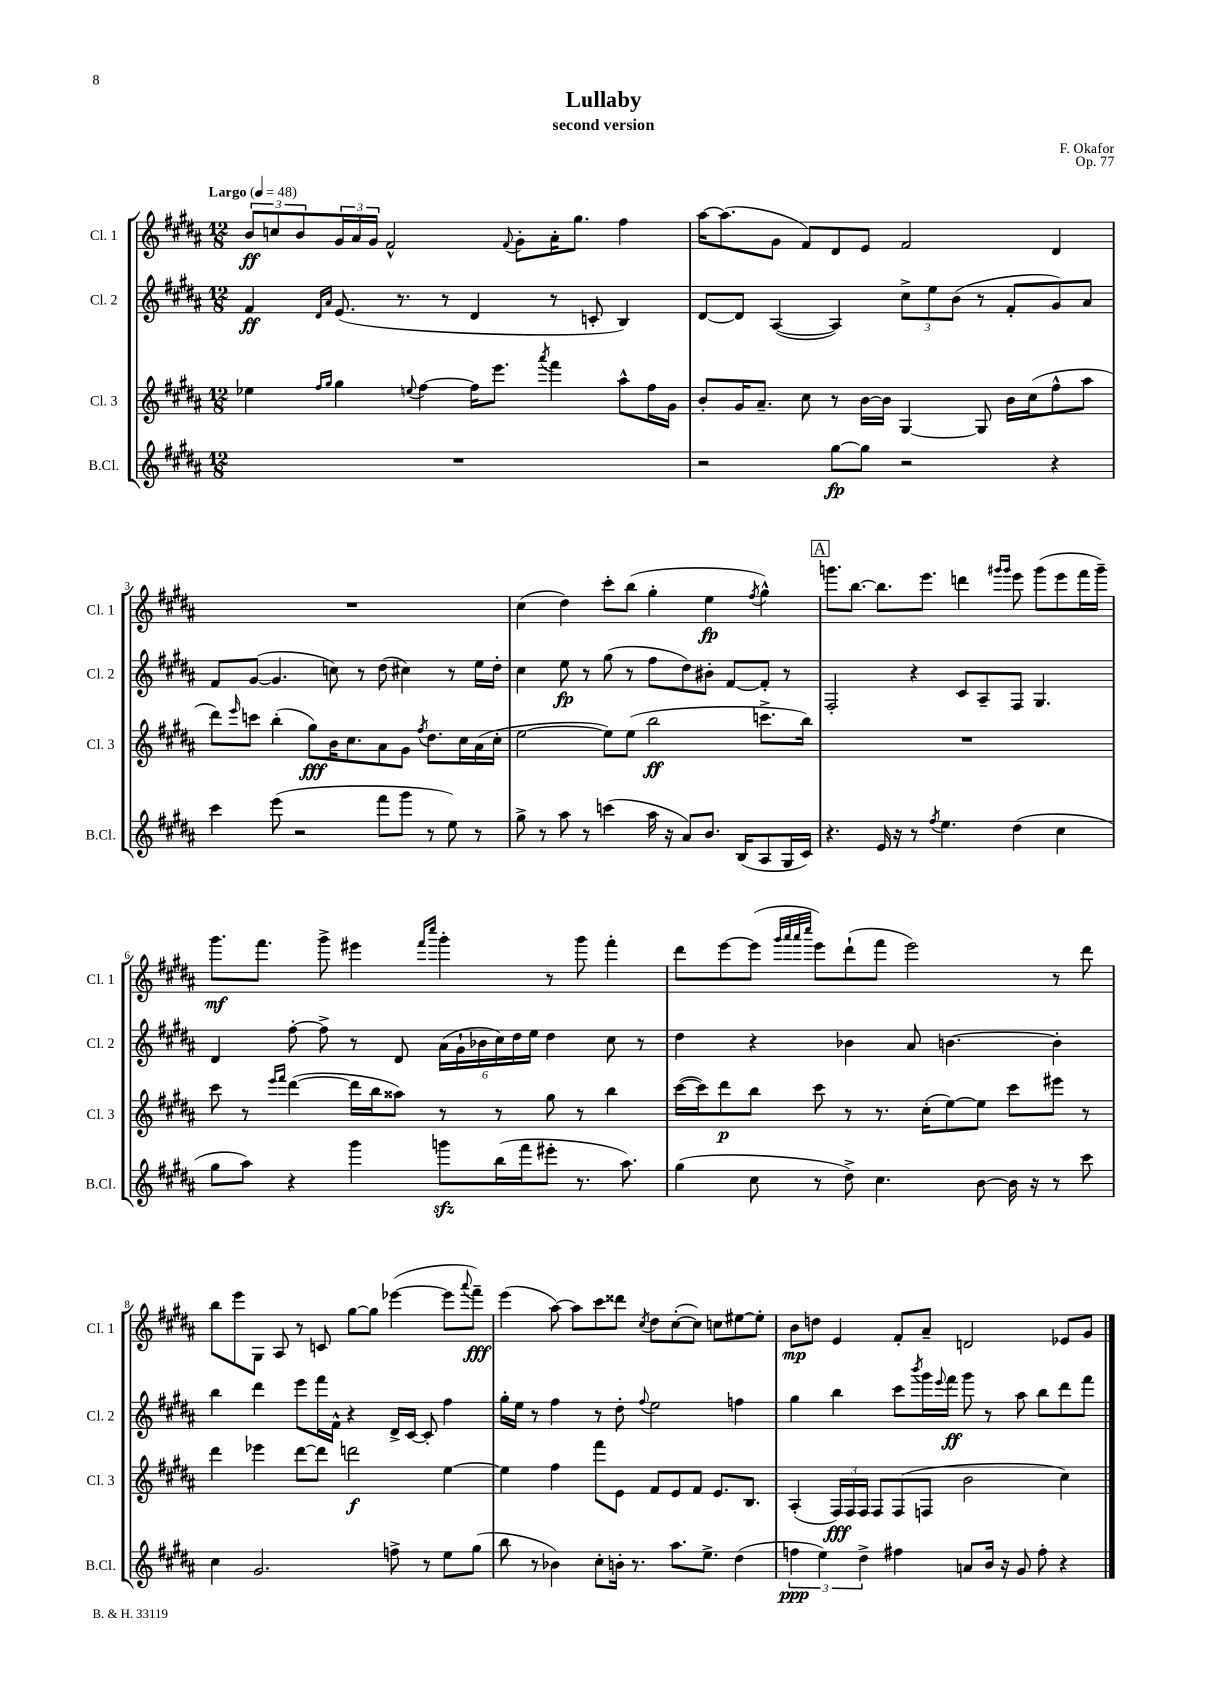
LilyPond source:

\header { title = "Lullaby" composer = "F. Okafor" subtitle = "second version" opus = "Op. 77" }
<<
\new StaffGroup <<
\new Staff = "s0" \with { instrumentName = "Cl. 1" shortInstrumentName = "Cl. 1" } {
    \clef treble \key b \major \numericTimeSignature \time 12/8 \tempo "Largo" 4 = 48
    \tuplet 3/2 { b'8\ff c''8 b'8 } \tuplet 3/2 { gis'16 ais'16 gis'16 } fis'2-^ \appoggiatura { fis'8 } gis'8-. ais'16-. gis''8. fis''4 |
    ais''16~ ais''8.( gis'8 fis'8) dis'8 e'8 fis'2 dis'4 |
    R1. |
    cis''4( dis''4) cis'''8-. b''8( gis''4-. e''4\fp \acciaccatura { fis''8 } gis''4-^) |
    \mark \markup { \box "A" } g'''8. b''8.~ b''8. e'''8. d'''4 \grace { gis'''16 gis'''16 } e'''8 gis'''8( e'''8 fis'''16 gis'''16--) |
    gis'''8.\mf fis'''8. gis'''8-> eis'''4 \grace { fis'''16 cis''''16 } gis'''4-. r8 gis'''8 fis'''4-. |
    dis'''8 e'''8~ e'''8( \grace { gis'''32 ais'''32 ais'''32 cis''''32 } e'''8) dis'''8-!( fis'''8 e'''2) r8 dis'''8 |
    b''8 e'''8 gis8 ais8 r8 c'8 gis''8~ gis''8 ees'''4~( ees'''8 \appoggiatura { ais'''8 } fis'''8--\fff) |
    e'''4( ais''8~) ais''8 cis'''8 disis'''8 \acciaccatura { cis''8 } dis''8 cis''8~-.( cis''8) c''8 eis''8~ eis''8-. |
    b'8\mp d''8 e'4 fis'8-. ais'8-- d'2 ees'8 gis'8 \bar "|." |
}
\new Staff = "s1" \with { instrumentName = "Cl. 2" shortInstrumentName = "Cl. 2" } {
    \clef treble \key b \major \numericTimeSignature \time 12/8
    fis'4\ff \grace { dis'16 ais'16 } e'8.( r8. r8 dis'4 r8 c'8-. b4) |
    dis'8~ dis'8 ais4~( ais4) \tuplet 3/2 { cis''8-> e''8 b'8( } r8 fis'8-. gis'8) ais'8 |
    fis'8 gis'8~( gis'4. c''8) r8 dis''8( cis''4) r8 e''16 dis''16-. |
    cis''4 e''8\fp r8 gis''8( r8 fis''8 dis''8) bis'8-. fis'8~ fis'8-. r8 |
    \mark \markup { \box "A" } fis2-. r4 cis'8 ais8-- fis8 gis4. |
    dis'4 fis''8~-. fis''8-> r8 dis'8 \tuplet 6/4 { ais'16( gis'16-! bes'16 cis''16) dis''16 e''16 } dis''4 cis''8 r8 |
    dis''4 r4 bes'4 ais'8 b'4.~ b'4-. |
    b''4 dis'''4 e'''8 fis'''16 fis'16-^ r4 dis'16-> cis'16~ cis'8-. fis''4 |
    gis''16-. e''16 r8 fis''4 r8 dis''8-. \appoggiatura { fis''8 } e''2 f''4 |
    gis''4 b''4 cis'''8 \acciaccatura { b'''8 } gis'''16 \appoggiatura { e'''8 } fis'''16\ff gis'''8 r8 ais''8 b''8 dis'''8 fis'''8 \bar "|." |
}
\new Staff = "s2" \with { instrumentName = "Cl. 3" shortInstrumentName = "Cl. 3" } {
    \clef treble \key b \major \numericTimeSignature \time 12/8
    ees''4 \grace { fis''16 gis''16 } gis''4 \appoggiatura { e''8 } fis''4~ fis''16 e'''8. \acciaccatura { ais'''8 } fis'''4 ais''8-^ fis''16 gis'16 |
    b'8-. gis'16 ais'8.-- cis''8 r8 b'16~ b'16 gis4~ gis8 b'16 cis''16( fis''8-^ ais''8 |
    dis'''8) \grace { e'''16 } c'''8 b''4-.( gis''8\fff) b'16 cis''8. ais'8 gis'8 \acciaccatura { fis''8 } dis''8. cis''16 ais'16( cis''16-. |
    e''2~ e''8) e''8( b''2\ff c'''8.-> b''16) |
    \mark \markup { \box "A" } R1. |
    cis'''8 r8 \grace { e'''16 fis'''16 } dis'''4~( dis'''16 b''16 aisis''8) r8 r8 gis''8 r8 b''4 |
    cis'''16~( cis'''16) dis'''8\p b''8 cis'''8 r8 r8. cis''16-.( e''8~) e''8 cis'''8 eis'''8 r8 |
    dis'''4 ees'''4 dis'''8~ dis'''8 d'''2\f e''4~ |
    e''4 fis''4 fis'''8 e'8 fis'8 e'8 fis'8 e'8. b8. |
    ais4-.( \tuplet 3/2 { fis16\fff) fis16 fis16 } fis8 fis8( f8 b'2 cis''4) \bar "|." |
}
\new Staff = "s3" \with { instrumentName = "B.Cl." shortInstrumentName = "B.Cl." } {
    \clef treble \key b \major \numericTimeSignature \time 12/8
    R1. |
    r2 gis''8~\fp gis''8 r2 r4 |
    cis'''4 e'''8( r2 fis'''8 gis'''8 r8 e''8) r8 |
    gis''8-> r8 ais''8 r8 c'''4( ais''16 r16 ais'8) b'8. b16( ais8 gis16 cis'16) |
    \mark \markup { \box "A" } r4. e'16 r16 r8 \acciaccatura { fis''8 } e''4. dis''4( cis''4 |
    gis''8 ais''8) r4 gis'''4 g'''8\sfz b''16( fis'''16 eis'''8-. r8. ais''8.) |
    gis''4( cis''8 r8 dis''8->) cis''4. b'8~ b'16 r16 r8 cis'''8 |
    cis''4 gis'2. f''8-> r8 e''8 gis''8( |
    b''8 r8 bes'4) cis''8-. b'16-. r8. ais''8. e''8.-> dis''4( |
    \tuplet 3/2 { f''4\ppp e''4) dis''4-> } fis''4 a'8 b'16 r16 gis'8 fis''8-. r4 \bar "|." |
}
>>
>>
